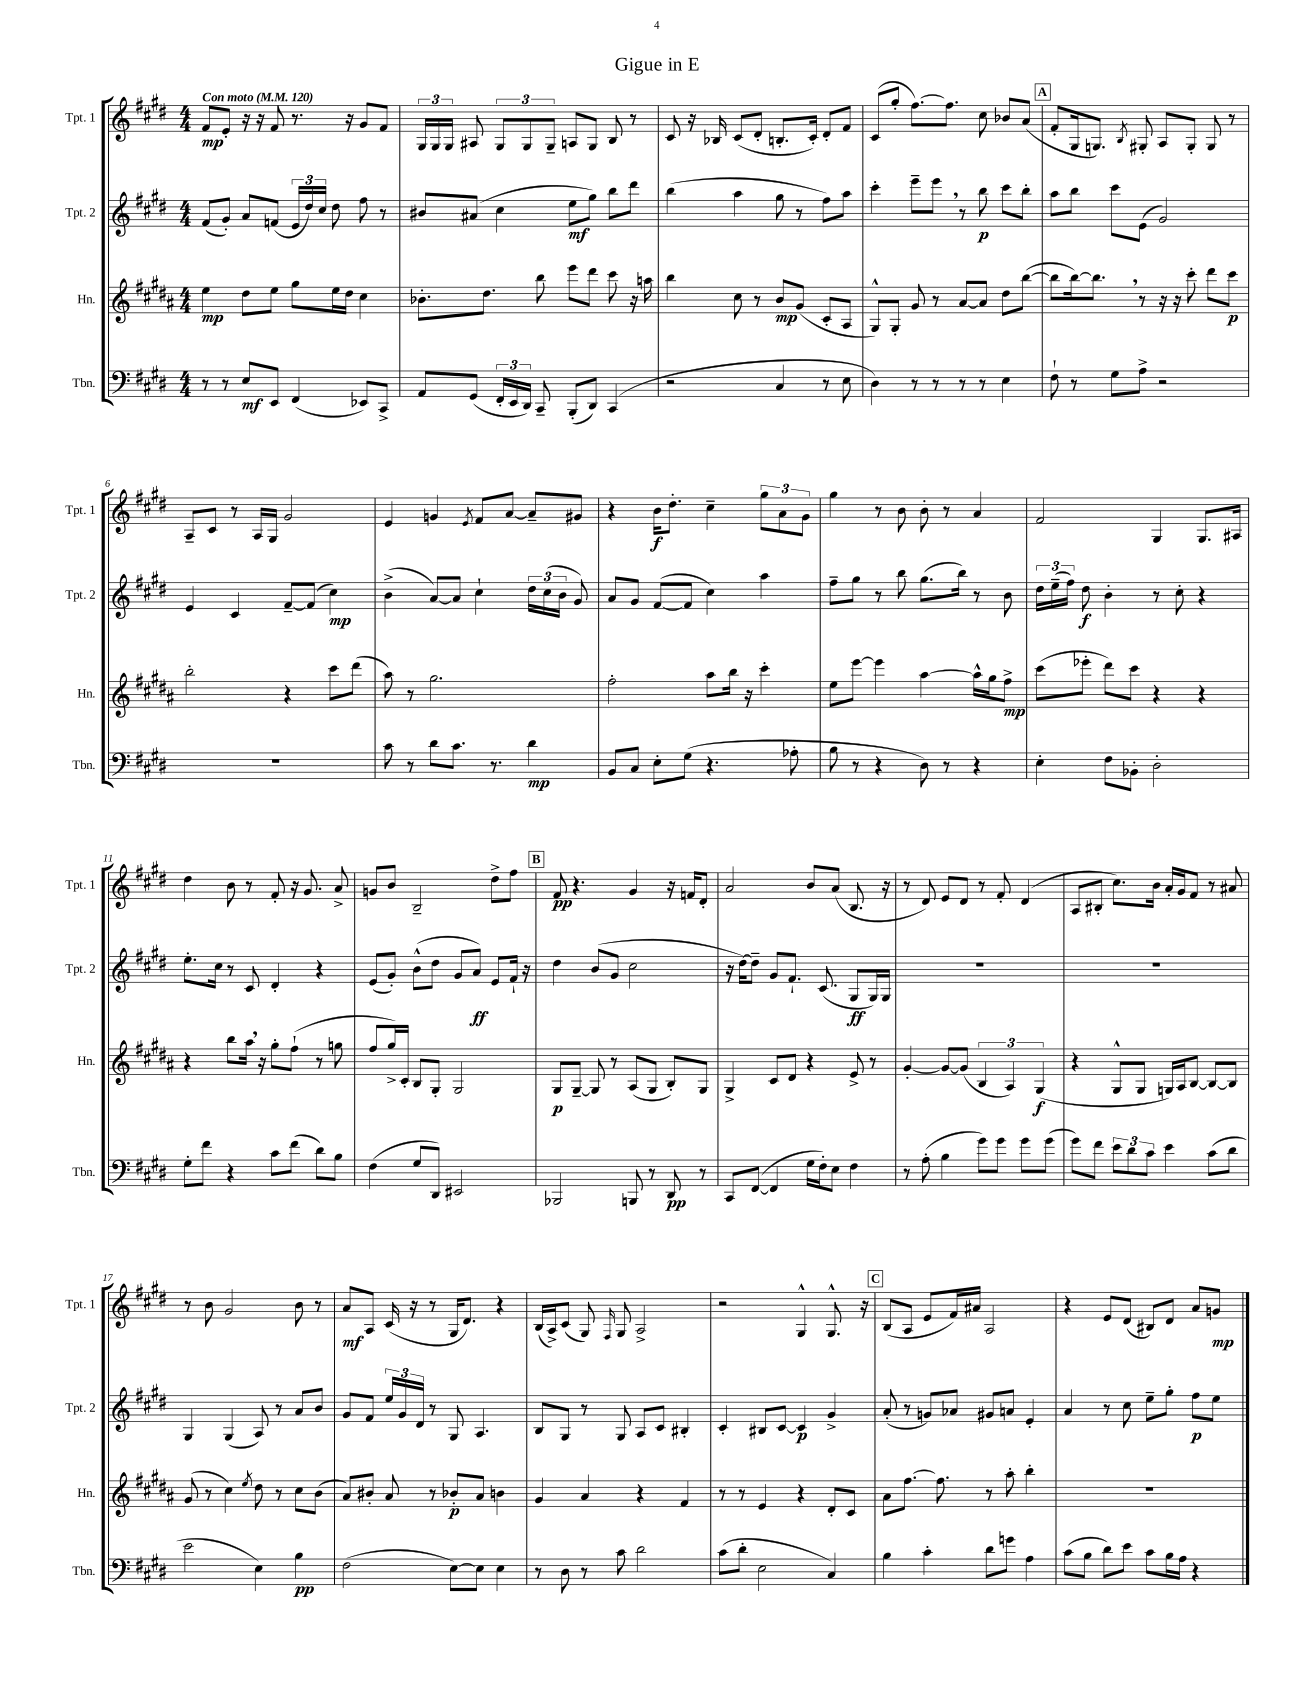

**kern	**kern	**kern	**kern
*staff4	*staff3	*staff2	*staff1
*clefF4	*clefG2	*clefG2	*clefG2
*k[f#c#g#d#]	*k[f#c#g#d#a#]	*k[f#c#g#d#]	*k[f#c#g#d#]
*M4/4	*M4/4	*M4/4	*M4/4
*MM120	*MM120	*MM120	*MM120
8r	4ee	(8f#	8f#
8r	.	8g#')	8e'
8E	8dd#	8a	16r
.	.	.	16r
8EE	8ee	(8f	8f#
(4FF#	8gg#	24e	8.r
.	.	24dd#)	.
.	.	24cc#	.
.	16ee	8dd#	.
.	16dd#	.	16r
8EE-)	4cc#	8ff#	8g#
8CC#^	.	8r	8f#
=	=	=	=
8AA	8.b-'	8b#	24G#
.	.	.	24G#
.	.	.	24G#
(8GG#	.	(8a#	8A#
.	8.dd#	.	.
24FF#'	.	4cc#	12G#
24EE	.	.	.
24DD#)	.	.	12G#
8CC#~	8bb	.	.
.	.	.	12G#~
(8BBB'	8eee	8ee	8A
8DD#)	8ddd#	8gg#)	8G#
(4CC#	8ccc#	8bb	8B
.	16r	8ddd#	8r
.	16aa	.	.
=	=	=	=
2r	4bb	(4bb	8c#
.	.	.	16r
.	.	.	16B-
.	8cc#	4aa	(8c#
.	8r	.	8d#'
4C#	8b	8gg#	8.B'
.	(8g#	8r	.
.	.	.	16c#')
8r	8c#'	8ff#)	8d#'
8E	8A#	8aa	8f#
=	=	=	=
4D#)	8G#^^)	4ccc#'	(8c#
.	8G#'	.	8gg#'
8r	8g#	8eee~	[8.ff#)
8r	8r	8eee	.
.	.	.	8.ff#]
8r	[8a#	8r	.
8r	8a#]	8bb	8cc#
4E	8dd#	8ccc#	8b-
.	([8bb	8bb'	(8a
=	=	=	=
8F#`	8bb]	8aa	8f#'
8r	[16bb)	8bb	16G#
.	8.bb]	.	8.G)
8G#	.	8ccc#	.
.	.	.	8qB
8A^	8r	(8e	8G#'
2r	16r	2g#)	8A
.	16r	.	.
.	8ccc#'	.	8G#'
.	8ddd#	.	8G#
.	8ccc#	.	8r
=	=	=	=
1r	2bb'	4e	8A~
.	.	.	8c#
.	.	4c#	8r
.	.	.	16A
.	.	.	16G#
.	4r	[8f#~	2g#
.	.	(8f#]	.
.	8ccc#	4cc#)	.
.	(8ddd#	.	.
=	=	=	=
8c#	8aa#)	(4b^	4e
8r	8r	.	.
8d#	2.gg#	[8a)	4g
8.c#	.	8a]	.
.	.	.	8qe
.	.	4cc#`	8f#
8.r	.	.	.
.	.	.	[8a
4d#	.	24dd#	8a~]
.	.	(24cc#	.
.	.	24b	.
.	.	8g#)	8g#
=	=	=	=
8BB	2ff#'	8a	4r
8C#	.	8g#	.
8E'	.	([8f#	16b
.	.	.	8.dd#'
(8G#	.	8f#]	.
4.r	8aa#	4cc#)	4cc#~
.	16bb	.	.
.	16r	.	.
.	4ccc#'	4aa	12gg#
.	.	.	12a
8A-'	.	.	.
.	.	.	12g#
=	=	=	=
8B	8ee	8ff#~	4gg#
8r	[8eee	8gg#	.
4r	4eee]	8r	8r
.	.	8bb	8b
8D#)	[4aa#	(8.gg#	8b'
8r	.	.	8r
.	.	16bb)	.
4r	16aa#^^]	8r	4a
.	16gg#	.	.
.	8ff#^	8b	.
=	=	=	=
4E'	(8ccc#	24dd#	2f#
.	.	(24ee~	.
.	.	24ff#)	.
.	8eee-'	8dd#	.
8F#	8ddd#)	4b'	.
8BB-'	8ccc#	.	.
2D#'	4r	8r	4G#
.	.	8cc#'	.
.	4r	4r	8.G#
.	.	.	16A#
=	=	=	=
8G#'	4r	8.ee'	4dd#
8f#	.	.	.
.	.	16cc#	.
4r	8bb	8r	8b
.	16aa#	8c#	8r
.	16r	.	.
8c#	8gg#'	4d#'	8f#'
(8f#	(8ff#`	.	16r
.	.	.	8.g#
8d#)	8r	4r	.
8B	8gg	.	8a^
=	=	=	=
(4F#	8ff#	(8e	8g
.	16gg#^)	8g#')	8b
.	16c#'	.	.
8G#	8B	(8b^^	2B~
8DD#)	8G#'	8dd#	.
2EE#	2G#	8g#	.
.	.	8a)	.
.	.	8e	8dd#^
.	.	16f#`	8ff#
.	.	16r	.
=	=	=	=
2BBB-	8G#	4dd#	8f#
.	[8G#~	.	4.r
.	8G#]	(8b	.
.	8r	8g#	.
8BBB	(8A#	2cc#	4g#
8r	8G#	.	.
8DD#	8B')	.	16r
.	.	.	16f
8r	8G#	.	8d#'
=	=	=	=
8CC#	4G#^	16r	2a
.	.	[16dd#)	.
([8FF#	.	8dd#~]	.
4FF#]	8c#	8g#	.
.	8d#	8.f#`	.
16G#	4r	.	8b
16F#')	.	(8.c#	.
8E	.	.	(8a
4F#	8e^	8G#	8.B
.	8r	16G#)	.
.	.	16G#	16r
=	=	=	=
8r	[4g#'	1r	8r
(8A'	.	.	8d#)
4B	8g#_	.	8e
.	(8g#]	.	8d#
8g#)	6B	.	8r
8g#	.	.	8f#'
.	6A#)	.	.
8g#	.	.	(4d#
.	(6G#	.	.
(8g#	.	.	.
=	=	=	=
8g#)	4r	1r	8A
8f#	.	.	8B#'
12e	8G#^^	.	8.cc#)
12d#	.	.	.
.	8G#	.	.
12c#	.	.	.
.	.	.	16b
4e	16G)	.	16a'
.	16A#	.	16g#
.	[8B	.	8f#
(8c#	8B_	.	8r
8d#	8B]	.	8a#
=	=	=	=
2e	(8g#	4G#	8r
.	8r	.	8b
.	4cc#)	(4G#	2g#
.	8qee	.	.
4E)	8dd#	8A)	.
.	8r	8r	.
4B	8cc#	8a	8b
.	(8b	8b	8r
=	=	=	=
(2F#	8a#)	8g#	8a
.	8b#'	8f#	8A
.	8a#	24ee	(16c#
.	.	24g#	.
.	.	.	16r
.	.	24d#	.
.	8r	8r	8r
[8E)	8b-'	8G#	16G#
.	.	.	8.d#)
8E]	8a#	4.A	.
4E	4b	.	4r
=	=	=	=
8r	4g#	8B	(16B
.	.	.	16A^)
8D#	.	8G#	(8c#
8r	4a#	8r	8G#)
.	.	.	16qqF#
8c#	.	8G#	8G#
2d#	4r	8A	2A^
.	.	8c#	.
.	4f#	4B#'	.
=	=	=	=
(8c#	8r	4c#'	2r
8d#'	8r	.	.
2E	4e	8B#	.
.	.	[8c#	.
.	4r	4c#]	4G#^^
4C#)	8d#'	4g#^	8.G#^^
.	8c#	.	.
.	.	.	16r
=	=	=	=
4B	8a#	(8a'	(8B
.	[8.ff#	8r	8A
4c#'	.	8g)	8e
.	8.ff#]	.	.
.	.	8a-	16f#)
.	.	.	16a#
8d#	8r	8g#	2A
8g	8aa#'	8a	.
4A	4bb'	4e'	.
=	=	=	=
(8c#	1r	4a	4r
8B	.	.	.
8d#)	.	8r	8e
8e	.	8cc#	(8d#
8c#	.	8ee~	8B#)
16B	.	8gg#'	8d#
16A	.	.	.
4r	.	8ff#	8a
.	.	8ee	8g
==	==	==	==
*-	*-	*-	*-
